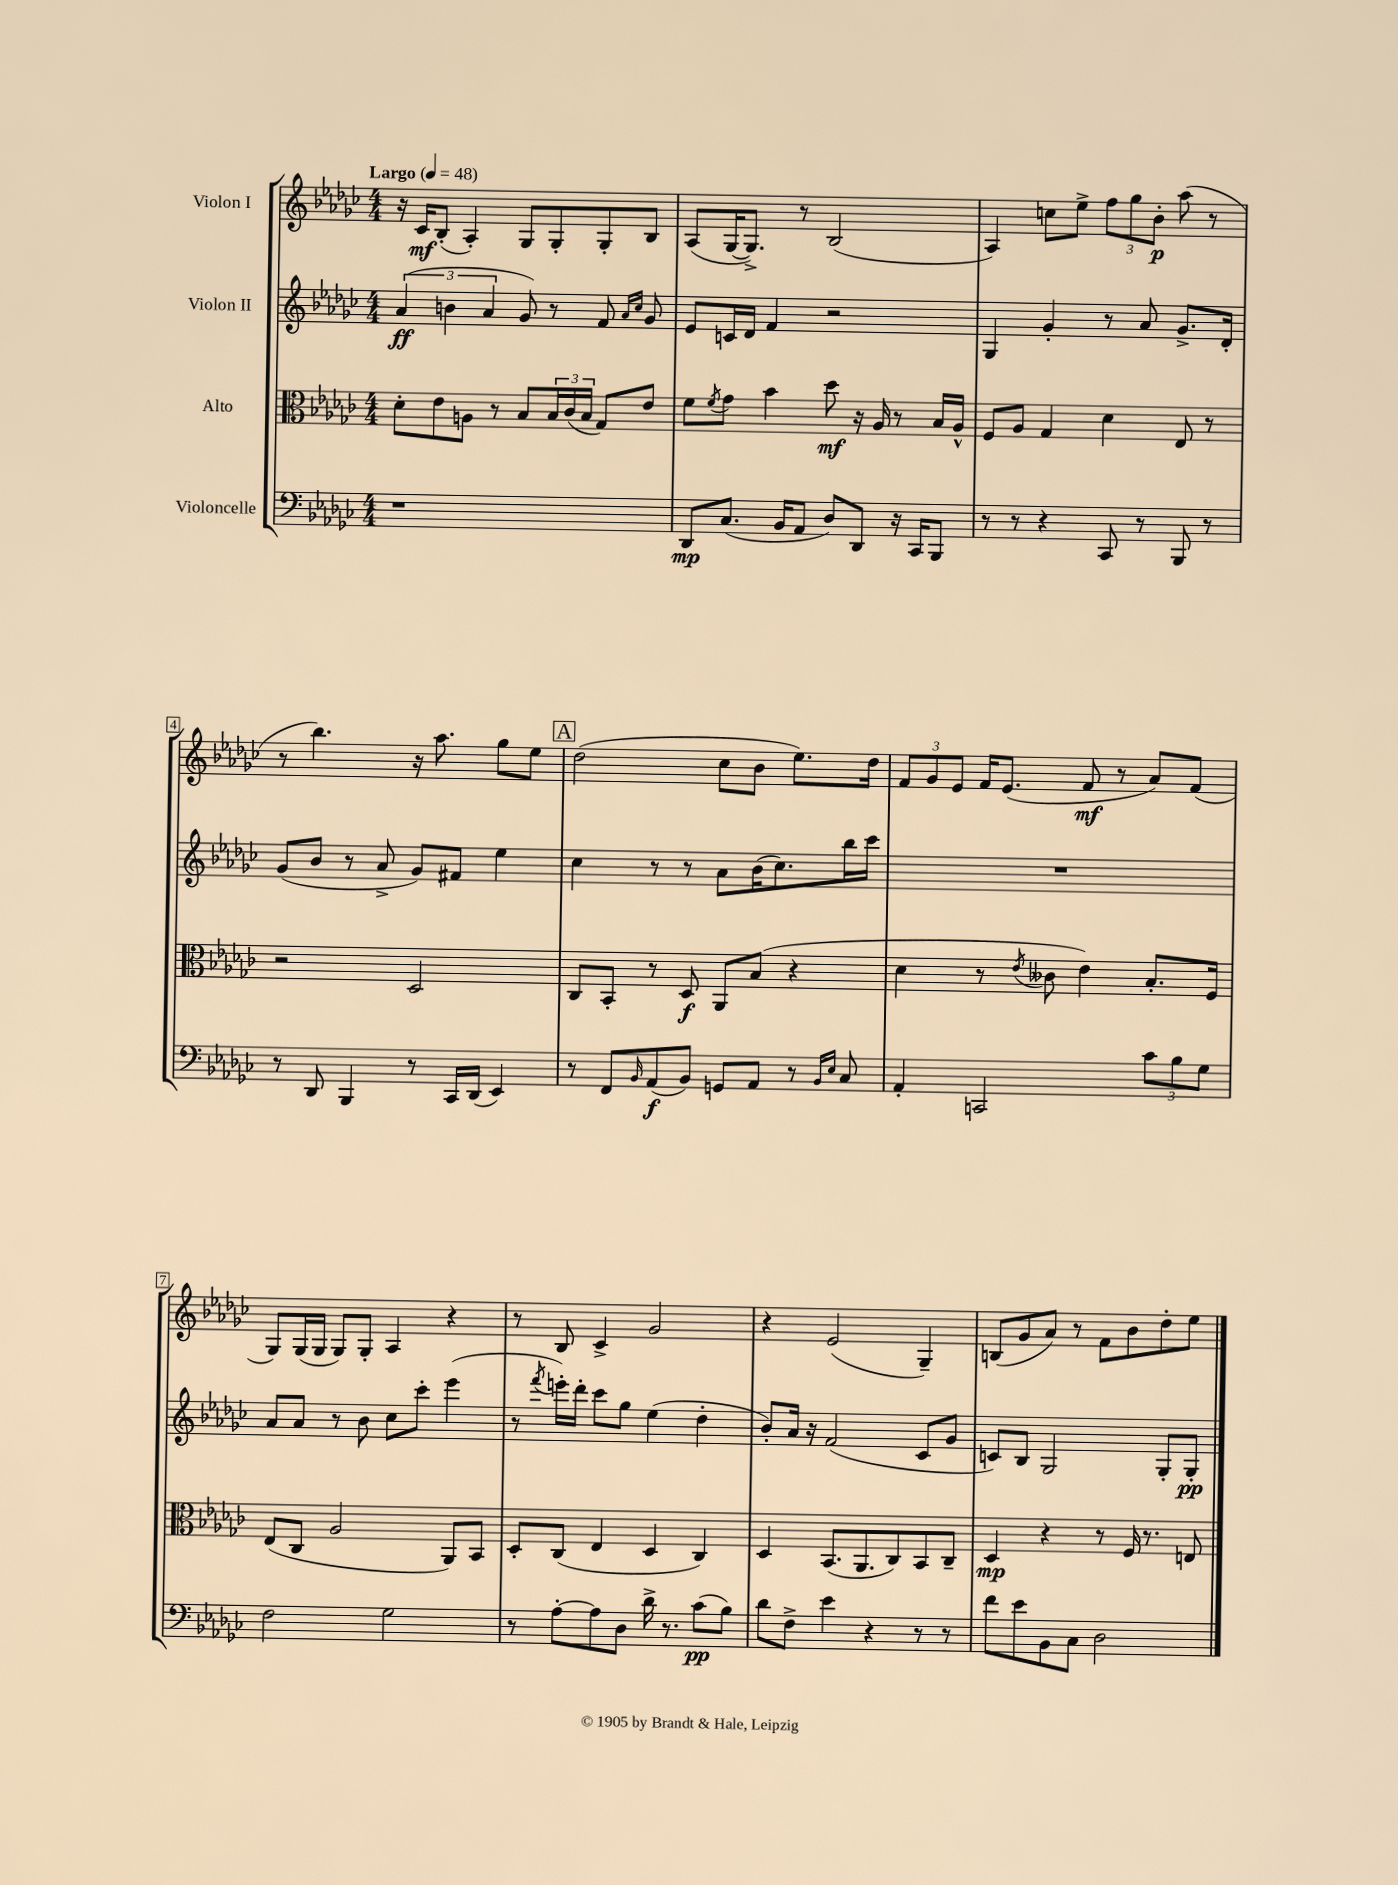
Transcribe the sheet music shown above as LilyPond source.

<<
\new StaffGroup <<
\new Staff = "s0" \with { instrumentName = "Violon I" } {
    \clef treble \key ges \major \numericTimeSignature \time 4/4 \tempo "Largo" 4 = 48
    r16 ces'16\mf bes8-.( aes4-.) ges8 ges8-. ges8-. bes8 |
    aes8( ges16~ ges8.->) r8 bes2( |
    aes4) c''8 ees''8-> \tuplet 3/2 { f''8 ges''8 bes'8-.\p } aes''8( r8 |
    r8 bes''4.) r16 aes''8. ges''8 ees''8 |
    \mark \markup { \box "A" } des''2( ces''8 bes'8 ees''8.) des''16 |
    \tuplet 3/2 { f'8 ges'8 ees'8 } f'16 ees'8.( f'8\mf r8 aes'8) f'8( |
    ges8) ges16( ges16 ges8) ges8-. aes4 r4 |
    r8 bes8 ces'4-> ges'2 |
    r4 ees'2( ges4--) |
    b8( ges'8 aes'8) r8 f'8 bes'8 des''8-. ees''8 \bar "|." |
}
\new Staff = "s1" \with { instrumentName = "Violon II" } {
    \clef treble \key ges \major \numericTimeSignature \time 4/4
    \tuplet 3/2 { aes'4\ff( b'4 aes'4 } ges'8) r8 f'8 \grace { aes'16 ces''16 } ges'8 |
    ees'8 c'16 des'16 f'4 r2 |
    ges4 ges'4-. r8 aes'8 ges'8.-> des'16-. |
    ges'8( bes'8 r8 aes'8-> ges'8) fis'8 ees''4 |
    \mark \markup { \box "A" } ces''4 r8 r8 aes'8 bes'16( ces''8.) bes''16 ces'''16 |
    R1 |
    aes'8 aes'8 r8 bes'8 ces''8 ces'''8-. ees'''4( |
    r8 \acciaccatura { f'''8 } e'''16-.) des'''16-. ces'''8 ges''8 ees''4( des''4-. |
    bes'8-.) aes'16 r16 f'2( ces'8 ges'8 |
    c'8) bes8 ges2 ges8-. ges8-.\pp \bar "|." |
}
\new Staff = "s2" \with { instrumentName = "Alto" } {
    \clef alto \key ges \major \numericTimeSignature \time 4/4
    des'8-. ees'8 a8 r8 bes8 \tuplet 3/2 { bes16 ces'16( bes16 } ges8) ees'8 |
    f'8 \acciaccatura { f'8 } ges'8 bes'4 des''8\mf r16 aes16 r8 bes16 aes16-^ |
    f8 aes8 ges4 des'4 ees8 r8 |
    r2 des2 |
    \mark \markup { \box "A" } ces8 bes,8-. r8 des8\f aes,8 bes8( r4 |
    des'4 r8 \acciaccatura { ees'8 } ceses'8 ees'4) bes8.-. f16 |
    ees8( ces8 aes2 aes,8) bes,8 |
    des8-. ces8( ees4 des4 ces4) |
    des4 bes,8.( aes,8. ces8) bes,8 ces8-- |
    des4\mp r4 r8 f16 r8. e8 \bar "|." |
}
\new Staff = "s3" \with { instrumentName = "Violoncelle" } {
    \clef bass \key ges \major \numericTimeSignature \time 4/4
    r1 |
    des,8\mp ces8.( bes,16 aes,8 des8) des,8 r16 ces,16 bes,,8 |
    r8 r8 r4 ces,8 r8 bes,,8 r8 |
    r8 des,8 bes,,4 r8 ces,16 des,16( ees,4) |
    \mark \markup { \box "A" } r8 f,8 \grace { bes,16 } aes,8\f( bes,8) g,8 aes,8 r8 \grace { bes,16 ees16 } ces8 |
    aes,4-. c,2 \tuplet 3/2 { ces'8 bes8 ges8 } |
    f2 ges2 |
    r8 aes8~-. aes8 des8 des'16-> r8. ces'8\pp( bes8) |
    des'8 f8-> ees'4 r4 r8 r8 |
    f'8 ees'8 bes,8 ces8 des2 \bar "|." |
}
>>
>>
\layout { \context { \Score \override BarNumber.stencil = #(make-stencil-boxer 0.1 0.3 ly:text-interface::print) } }
